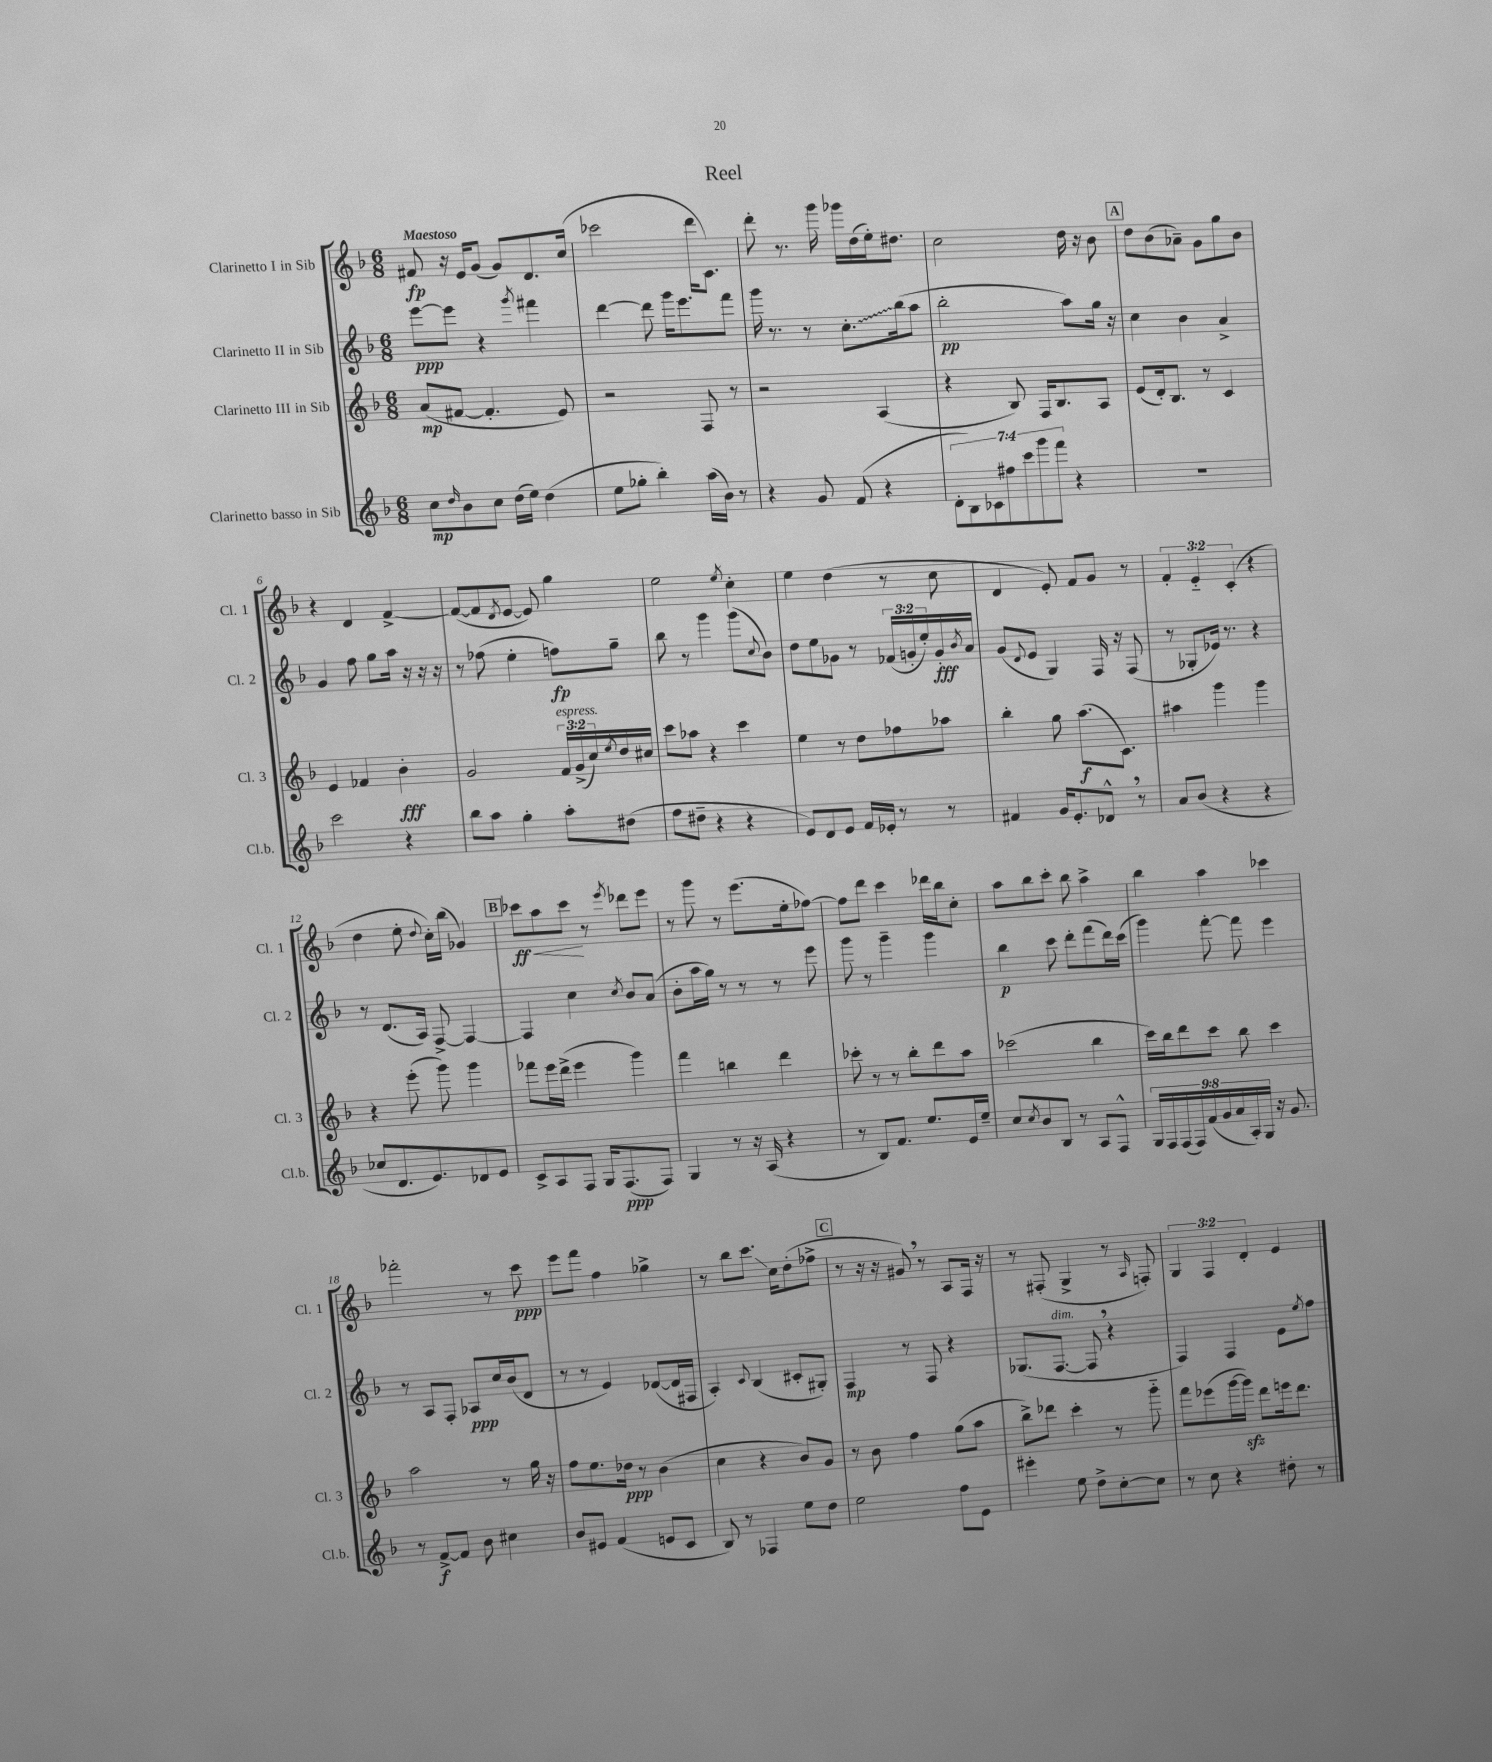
\header { title = "Reel" }
<<
\new StaffGroup <<
\new Staff = "s0" \with { instrumentName = "Clarinetto I in Sib" shortInstrumentName = "Cl. 1" } {
    \clef treble \key f \major \numericTimeSignature \time 6/8 \override Staff.TupletNumber.text = #tuplet-number::calc-fraction-text \tempo "Maestoso"
    fis'8\fp r16 e'16 g'8( g'8) d'8. c''16( |
    ces'''2 d'''16 c'8.) |
    d'''8-. r8. g'''16 ges'''16 d''16( e''16-.) dis''8. |
    c''2 d''16 r16 bes'8 |
    \mark \markup { \box "A" } d''8 bes'8( aes'8--) g'8 g''8 bes'8 |
    r4 d'4 f'4~-> |
    f'8~( f'8 \acciaccatura { d'8 } e'8~ e'8) g''4 |
    e''2 \acciaccatura { e''8 } c''4-. |
    e''4 d''4( r8 c''8 |
    d'4 e'8-.) f'8 g'8 r8 |
    \tuplet 3/2 { f'4-. e'4-_ c'4-.( } r4 |
    d''4 e''8-. \appoggiatura { d''8 } c''16-.) bes''16( ges'4) |
    \mark \markup { \box "B" } ces'''8\ff\< a''8 ces'''8\! r8 \acciaccatura { e'''8 } des'''8 e'''8 |
    r8 g'''8 r8 e'''8.( e''16-. fes''8~) |
    fes''8 d'''8 c'''4 des'''16 bes''16 c''8-. |
    a''8 bes''8 c'''8-. bes''8 a''4-> |
    bes''4 a''4 ces'''4 |
    fes'''2-. r8 c'''8\ppp |
    e'''8 f'''8 f''4 ges''4-> |
    r8 bes''8 c'''8.\glissando c''16 d''8-.( fes''8-> |
    \mark \markup { \box "C" } r8 r16 r16 gis'8) \breathe r8 a8 f16 r16 |
    r8 fis8-.( g4-> r8 \grace { a16 } f8-.) |
    \tuplet 3/2 { g4 f4 d'4-. } e'4 \bar "|." |
}
\new Staff = "s1" \with { instrumentName = "Clarinetto II in Sib" shortInstrumentName = "Cl. 2" } {
    \clef treble \key f \major \numericTimeSignature \time 6/8 \override Staff.TupletNumber.text = #tuplet-number::calc-fraction-text
    e'''8~\ppp e'''8 r4 \acciaccatura { g'''8 } fis'''4 |
    d'''4~ d'''8 g'''16 e'''8. f'''8 |
    g'''16 r8. r8 \once \override Glissando.style = #'zigzag c''8.-.\glissando bes''16( a''8 |
    bes''2-.\pp a''8) g''16 r16 |
    \mark \markup { \box "A" } c''4 bes'4 a'4-> |
    g'4 f''8 g''8 a''16 r16 r16 r16 |
    r8 fes''8( e''4-. f''8\fp) g''8-- |
    bes''8 r8 g'''4 g'''8( \appoggiatura { c''8 } bes'8) |
    d''8 e''8 ges'8 r8 \tuplet 3/2 { fes'16( g'16-. e''16-.) } g'16-.\fff \acciaccatura { bes'8 } a'16 |
    g'8( \appoggiatura { d'8 } e'8 g4) f16 r16 f8( |
    r8 ges8-. ees'16) r8. r4 |
    r8 d'8.( a16) f8~-> f4~ |
    \mark \markup { \box "B" } f4 c''4 \acciaccatura { c''8 } bes'8 a'8( |
    bes'8-. a''16 g''16) r8 r8 r8 e'''8 |
    g'''8 r8 g'''4-- g'''4 |
    bes''4\p c'''8 d'''8-. f'''8( d'''16) c'''16( |
    g'''4) f'''8~-. f'''8 e'''4 |
    r8 a8 f8-. aes8\ppp c''16 bes'16( d'8 |
    r8 r8 e'4) des'8~( des'16 fis16 |
    a4-.) \appoggiatura { c'8 } bes4( cis'8-. gis8-.) |
    \mark \markup { \box "C" } f4\mp r8 f8 r4 |
    ges8.( f8.~^\markup { \italic "dim." } f8 \breathe r4 |
    f4) f4 e'8 \acciaccatura { e''8 } f''8 \bar "|." |
}
\new Staff = "s2" \with { instrumentName = "Clarinetto III in Sib" shortInstrumentName = "Cl. 3" } {
    \clef treble \key f \major \numericTimeSignature \time 6/8 \override Staff.TupletNumber.text = #tuplet-number::calc-fraction-text
    a'8\mp( fis'8~ fis'4.-. e'8) |
    r2 f8 r8 |
    r2 a4( |
    r4 bes8) f16 bes8. a8 |
    \mark \markup { \box "A" } e'8( d'16-.) bes8. r8 c'4 |
    e'4 fes'4 bes'4-.\fff |
    g'2 \tuplet 3/2 { f'16^\markup { \italic "espress." } g'16->( c''16) } \acciaccatura { e''8 } d''16 cis''16 |
    c'''8 aes''8 r4 c'''4 |
    e''4 r8 d''8 fes''8 aes''8 |
    bes''4-. g''8 a''8.\f( c'8.) |
    ais''4 g'''4 g'''4 |
    r4 e'''8-.( g'''8) g'''4 |
    \mark \markup { \box "B" } fes'''8 e'''16 d'''16->( e'''4 g'''4) |
    f'''4 b''4 d'''4 |
    ces'''8-. r8 r8 bes''8-. d'''8 a''8 |
    ces'''2( bes''4 |
    c'''16) bes''16 d'''8 c'''8 bes''8 c'''4 |
    a''2 r8 g''16 r16 |
    f''8 e''8. des''16\ppp r8 bes'4( |
    c''4 r4 bes'8) g'8 |
    \mark \markup { \box "C" } r8 bes'8 f''4 g''8( a''8 |
    bes''8->) des'''8 c'''4-. r8 g'''8-_ |
    f'''8 ees'''8( g'''16~ g'''16\sfz) d'''8 e'''16 d'''8. \bar "|." |
}
\new Staff = "s3" \with { instrumentName = "Clarinetto basso in Sib" shortInstrumentName = "Cl.b." } {
    \clef treble \key f \major \numericTimeSignature \time 6/8 \override Staff.TupletNumber.text = #tuplet-number::calc-fraction-text
    c''8\mp \grace { d''16 } bes'8 c''8 d''16( e''16) d''4( |
    e''8 ges''8-. bes''4-.) a''16( bes'16) r8 |
    r4 g'8 f'8( r4 |
    \tuplet 7/4 { d'8-. bes8) ces'8 fis''8 c'''8 g'''8 f'''8 } r4 |
    \mark \markup { \box "A" } R2. |
    c'''2 r4 |
    bes''8 a''8 g''4-. a''8-. dis''8( |
    f''8 dis''8-- r4 r4 |
    e'8) d'8 e'8 f'16 ees'16-. r8 r8 |
    fis'4 g'16 e'8.-. des'8-^ \breathe r8 |
    a'8 bes'8( r4 r4 |
    ces''8 d'8. e'8.) des'8 e'8 |
    \mark \markup { \box "B" } c'8-> a8 f8 g16 f8.\ppp( f8) |
    g4 r8 r16 a16( r4 |
    r8 bes8) f'8. e''8. e'16 e''16-- |
    c''8 \acciaccatura { c''8 } bes'8 bes8 r8 a8 f8-^ |
    \tuplet 9/8 { g16 f16 f16( f16) f'16( g'16 a'16 a16-.) g16 } r16 g'8. |
    r8 f'8~->\f f'8 bes'8 cis''4 |
    bes'8 eis'8 f'4( e'8 c'8 |
    bes8) r8 fes4 e''8 d''8 |
    \mark \markup { \box "C" } e''2 f''8 e'8 |
    eis'''4-. e''8 d''8-> c''8~-. c''8 |
    r8 c''8 r4 dis''8-. r8 \bar "|." |
}
>>
>>
